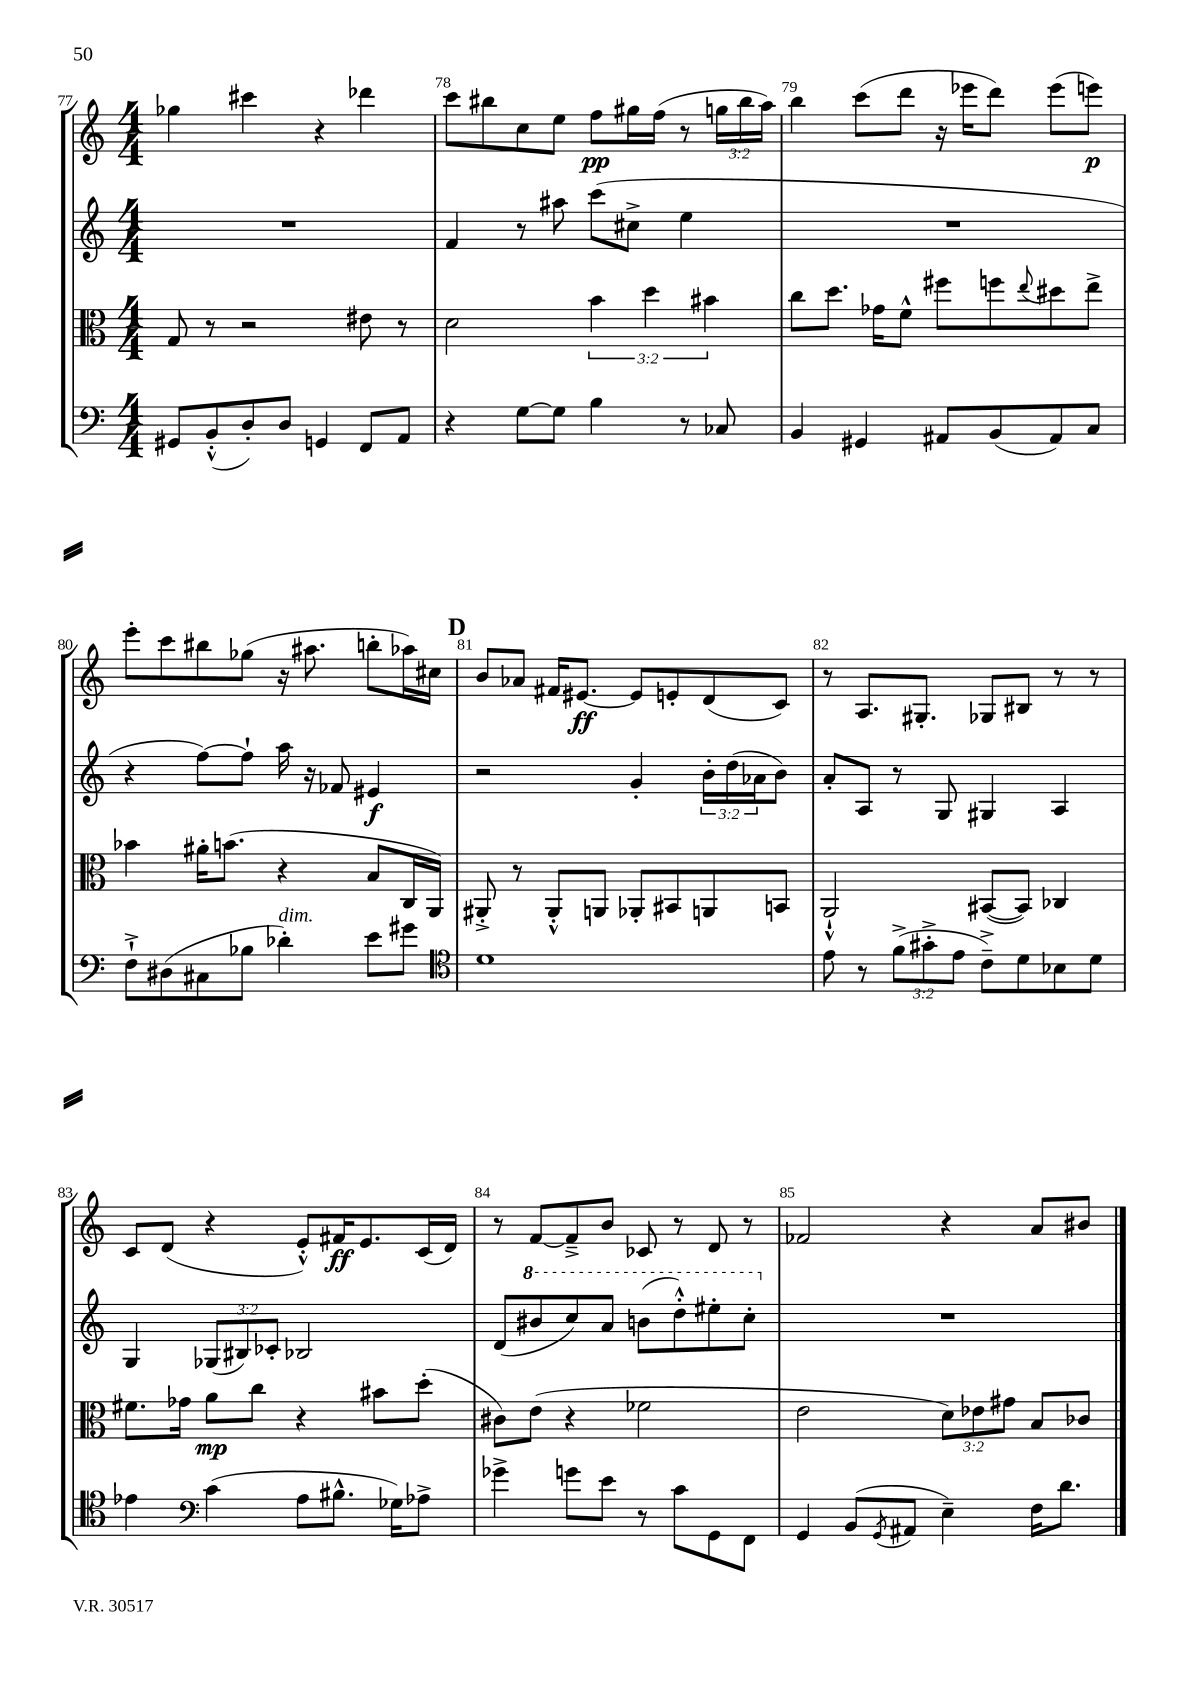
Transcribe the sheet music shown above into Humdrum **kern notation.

**kern	**kern	**kern	**kern
*staff4	*staff3	*staff2	*staff1
*clefF4	*clefC3	*clefG2	*clefG2
*k[]	*k[]	*k[]	*k[]
*M4/4	*M4/4	*M4/4	*M4/4
8GG#	8G	1r	4gg-
(8BB'^^	8r	.	.
8D')	2r	.	4ccc#
8D	.	.	.
4GG	.	.	4r
8FF	8e#	.	4ddd-
8AA	8r	.	.
=	=	=	=
4r	2d	4f	8ccc
.	.	.	8bb#
[8G	.	8r	8cc
8G]	.	8aa#	8ee
4B	6b	(8ccc	8ff
.	.	8cc#^	16gg#
.	6dd	.	.
.	.	.	(16ff
8r	.	4ee	8r
.	6b#	.	.
8C-	.	.	24gg
.	.	.	24bb#
.	.	.	24aa)
=	=	=	=
4BB	8cc	1r	4bb
.	8.dd	.	.
4GG#	.	.	(8ccc
.	16g-	.	.
.	8f^^	.	8ddd
8AA#	8ff#	.	16r
.	.	.	16eee-
(8BB	8ff	.	8ddd)
.	8qqee	.	.
8AA#)	8dd#	.	(8eee-
8C	8ee^	.	8eee)
=	=	=	=
8F`^	4b-	4r	8eee'
(8D#	.	.	8ccc
8C#	16a#'	[8ff)	8bb#
.	(8.b	.	.
8B-	.	8ff`]	(8gg-
4d-')	4r	16aa	16r
.	.	16r	8.aa#
.	.	8f-	.
8e	8B	4e#	8bb'
8g#	16C	.	16aa-)
.	16AA)	.	16cc#
=	=	=	=
*clefC4	*	*	*
1d	8AA#'^	2r	8b
.	8r	.	8a-
.	8AA#'^^	.	16f#
.	.	.	[8.e#
.	8AA	.	.
.	8AA-'	4g'	8e#]
.	8BB#	.	8e'
.	8AA	24b'	(8d
.	.	(24dd	.
.	.	24a-	.
.	8BB	8b)	8c)
=	=	=	=
8e	2AA`^^	8a'	8r
8r	.	8A	8.A
(12f^	.	8r	.
.	.	.	8.G#'
12g#'^	.	.	.
.	.	8G	.
12e	.	.	.
8c~^)	([8BB#	4G#	8G-
8d	8BB#])	.	8B#
8B-	4C-	4A	8r
8d	.	.	8r
=	=	=	=
4e-	8.f#	4G	8c
.	.	.	(8d
.	16g-	.	.
*clefF4	*	*	*
(4c	8a	(12G-	4r
.	.	12B#)	.
.	8cc	.	.
.	.	12c-'	.
8A	4r	2B-	8e'^^)
8.B#^^	.	.	16f#
.	.	.	8.e
.	8b#	.	.
16G-)	.	.	.
8A-^	(8dd'	.	(16c
.	.	.	16d)
=	=	=	=
4g-^	8c#)	(8d	8r
.	(8e	8bb#	[8f
8g	4r	8ccc)	8f~^]
8e	.	8aa	8b
8r	2f-	(8bb	8c-
8c	.	8ddd'^^)	8r
8GG	.	8eee#'	8d
8FF	.	8ccc'	8r
=	=	=	=
4GG	2e	1r	2f-
(8BB	.	.	.
8qGG	.	.	.
8AA#	.	.	.
4E~)	12d)	.	4r
.	12e-	.	.
.	12g#	.	.
16F	8B	.	8a
8.d	.	.	.
.	8c-	.	8b#
==	==	==	==
*-	*-	*-	*-
